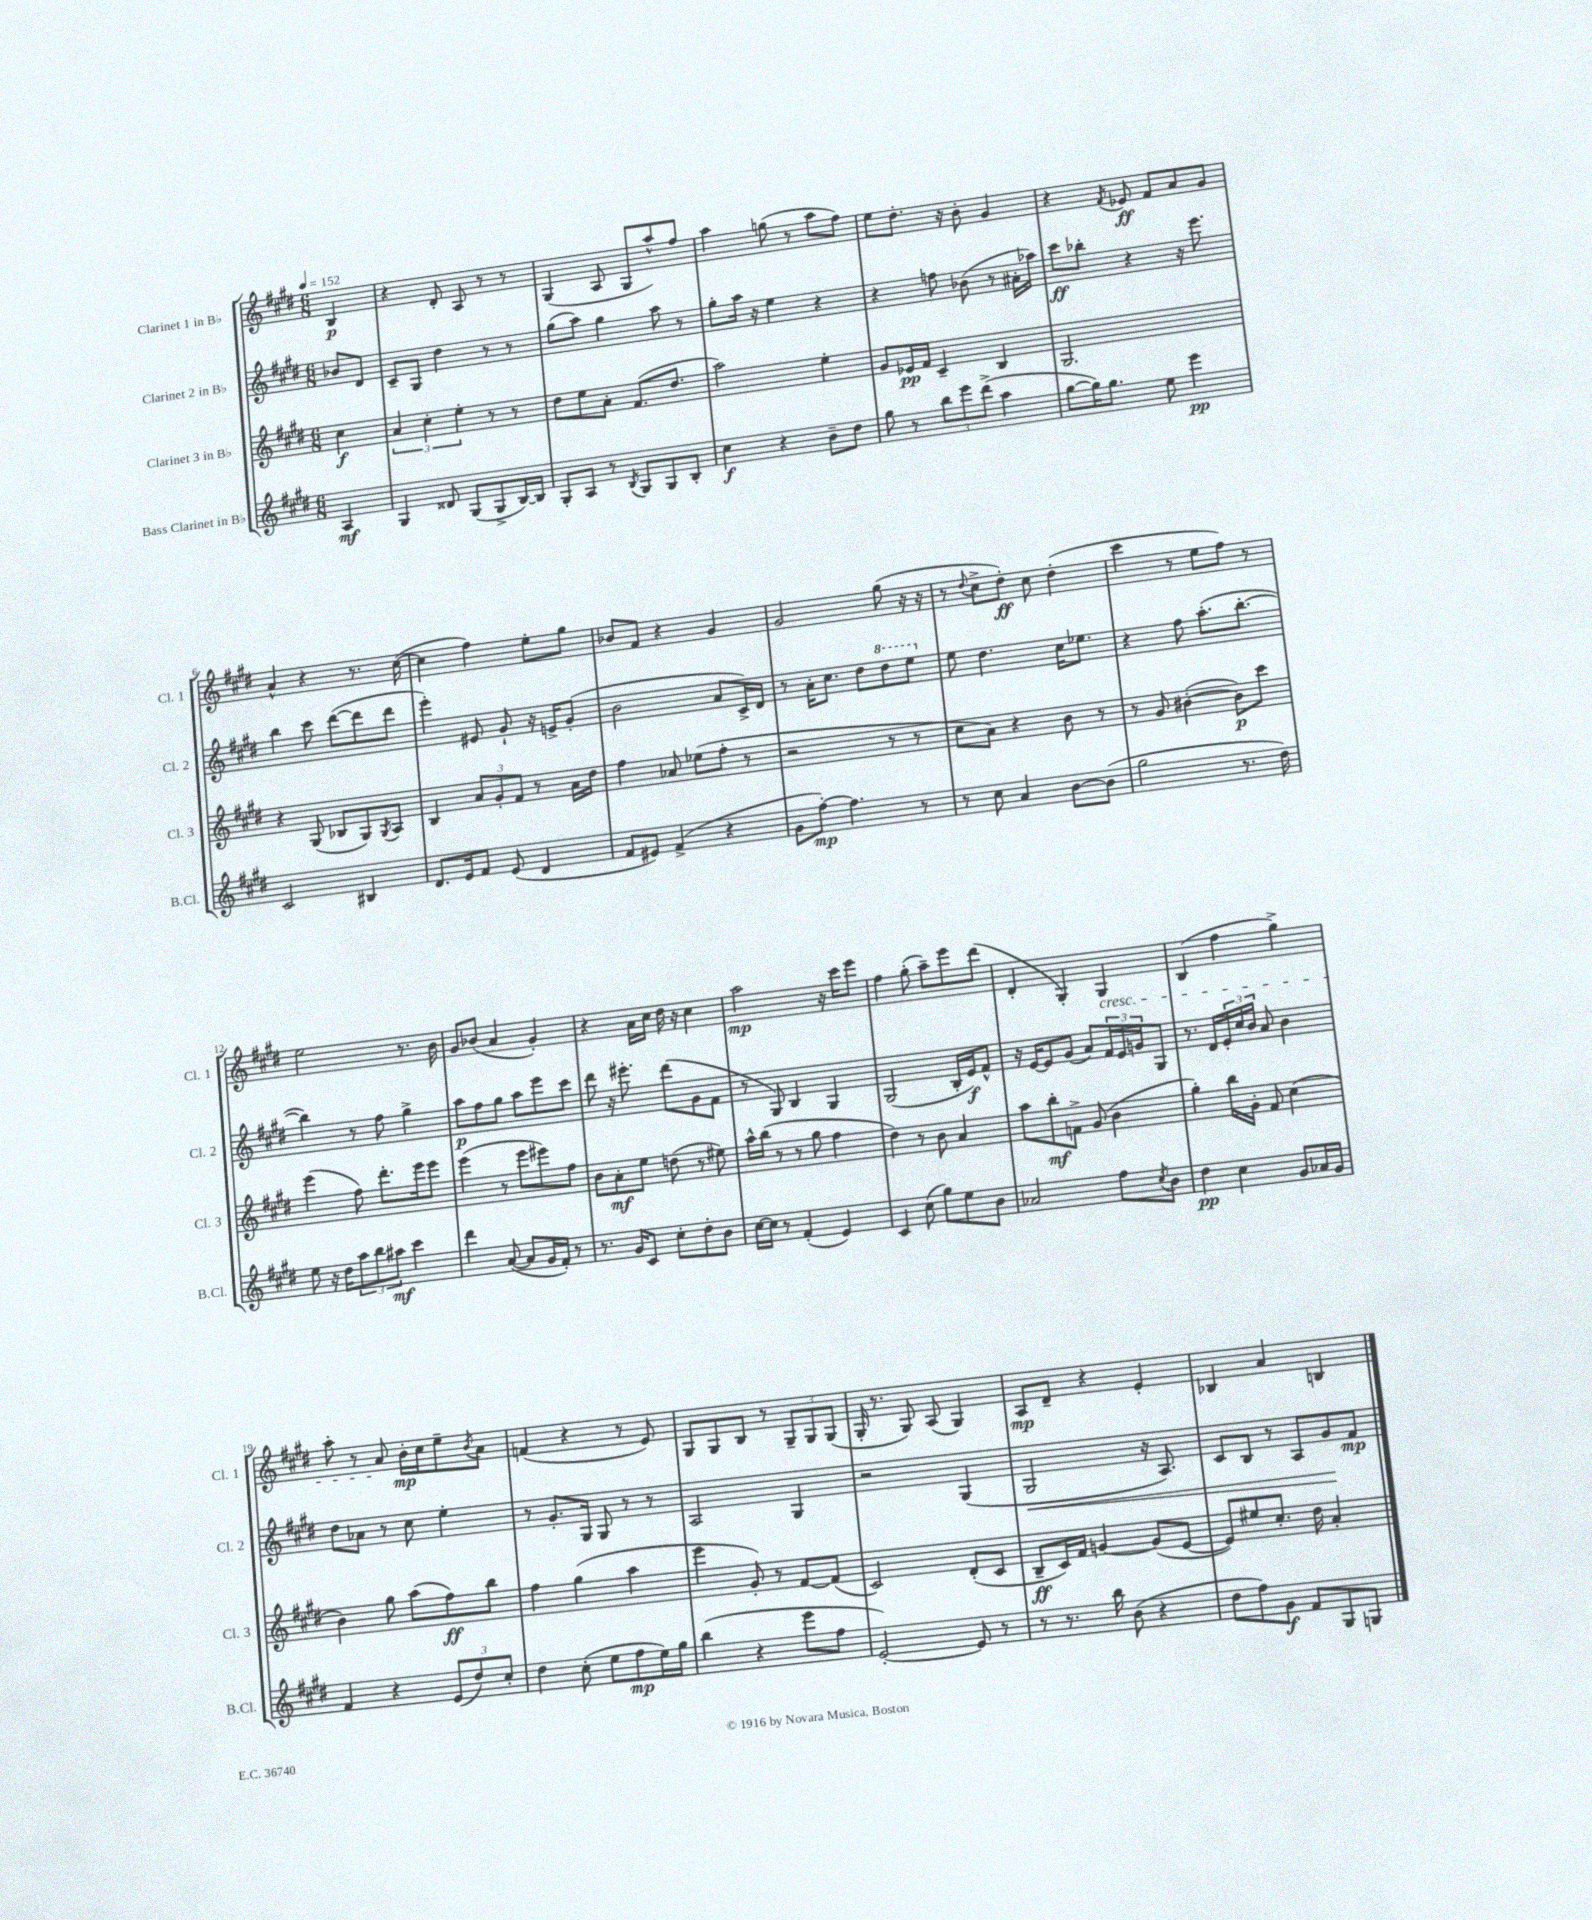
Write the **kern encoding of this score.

**kern	**kern	**kern	**kern
*staff4	*staff3	*staff2	*staff1
*clefG2	*clefG2	*clefG2	*clefG2
*k[f#c#g#d#]	*k[f#c#g#d#]	*k[f#c#g#d#]	*k[f#c#g#d#]
*M6/8	*M6/8	*M6/8	*M6/8
*MM152	*MM152	*MM152	*MM152
4A	4cc#	8b-	4B
.	.	8d#	.
=	=	=	=
4G#	6a	8c#~	4r
.	.	8G#	.
.	6cc#'	.	.
8d##	.	4dd#	8d#'
.	6ee'	.	.
(8G#	.	.	8A
8G#^	8r	8r	8r
[16B)	8r	8r	8r
16B]	.	.	.
=	=	=	=
8G#'	8dd#	(8gg#	(4G#
8A	8ee	8aa)	.
8r	8a'	4gg#	8A
8qB	.	.	.
8G#	(8.f#	.	8G#
8G#	.	8aa	8aa^^)
.	8.dd#	.	.
8B'	.	8r	8ff#
=	=	=	=
4cc#	2aa)	8gg#'	4aa
.	.	16aa	.
.	.	16r	.
4r	.	4ee	(8gg
.	.	.	8r
8b~	4ee'	4r	8aa
8dd#	.	.	8ff#)
=	=	=	=
8gg#	8g#	4r	8ee
8r	16e-	.	8.dd#'
.	16f#	.	.
12bb	4c#~	8ff	.
.	.	.	16r
12eee	.	.	.
.	.	(8b-	8b'
(12ddd#^	.	.	.
4aa	4B	8r	4g#
.	.	16a#'	.
.	.	16aa-)	.
=	=	=	=
[8gg#	2.G#	8ccc#	4r
16gg#])	.	8bb-'	.
8.gg#	.	.	.
.	.	.	8qf#
.	.	4r	8e-
8ee	.	.	8f#
4eee	.	16r	8a
.	.	8.eee	.
.	.	.	8g#
=	=	=	=
2c#	4r	4bb	4a^^
.	(8G#	8ccc#	4r
.	8B-	([8ddd#	.
4B#	8G#)	8ddd#]	8.r
.	8qG#	.	.
.	8A	8ddd#	.
.	.	.	([16cc#
=	=	=	=
8.d#	4B	4eee')	4cc#]
16e	.	.	.
8f#	12a	8e#	4ff#)
.	12g#'	.	.
(8e	.	8g#`	.
.	12f#	.	.
4d#	8r	16r	8ee'
.	.	16e^	.
.	16a	(8g#'	8gg#
.	16dd#	.	.
=	=	=	=
8f#	4ff#	2b	8b-
8e#)	.	.	8f#
(4f#^	8a-	.	4r
.	(8ee-	.	.
4r	8ff#'	8a	4g#
.	8r	16c#^)	.
.	.	16d#	.
=	=	=	=
8g#	2r	8r	2g#
[8ff#')	.	16a'	.
.	.	8.cc#	.
4.ff#]	.	.	.
.	.	8dd#	.
.	8r	8ddd#	(8gg#
8r	8r	8eee	16r
.	.	.	16r
=	=	=	=
8r	8cc#	8ee	8r
.	.	.	8qqdd#
8cc#	8a)	4.dd#	8cc#^
4a	4r	.	8dd#')
.	.	.	8cc#
[8b	8b	16cc#	(4dd#'
.	.	8.ee-	.
(8b]	8r	.	.
=	=	=	=
2gg#	8r	4r	4ccc#
.	8g#	.	.
.	([4b#'	8ff#	8r
.	.	(8.aa'	8ee
8.r	8b#])	.	8ff#)
.	.	[8.bb'	.
.	8ccc#	.	8r
16dd#)	.	.	.
=	=	=	=
8ee	(4eee	4bb])	2ee
16r	.	.	.
16dd#	.	.	.
12aa	8ff#)	8r	.
12bb	.	.	.
.	8.ddd#'	8ff#	.
12aa#	.	.	.
4ccc#	.	4gg#^	8.r
.	16eee	.	.
.	8eee	.	.
.	.	.	16b
=	=	=	=
4ddd#	(4eee	8aa	8g#
.	.	8ff#	(8b-
([8a	8r	8gg#	4a
8a]	8eee	8aa	.
16g#	8eee#)	8eee	4g#')
16f#')	.	.	.
8r	8ff#	8ccc#	.
=	=	=	=
8.r	8b	8ddd#	4r
.	8a'	16r	.
16g#	.	8.eee#'	.
8c#	8ee	.	16a
.	.	.	16cc#
8cc#'	(8dd	(8ddd#	16dd#
.	.	.	16r
8dd#'	8r	8g#	4cc#
8b	8ee#)	8f#	.
=	=	=	=
[16cc#	16aa^^	8r	2aa
16cc#]	(16bb	.	.
8r	8r	8G#)	.
(4f#'	8r	4B	.
.	8gg#	.	.
4e)	4ff#	4G#	16r
.	.	.	16ccc#
.	.	.	8eee
=	=	=	=
4c#	4dd#)	(2G#	4ff#
(8cc#	8r	.	(8gg#'
8gg#)	8b	.	8aa~)
8ee	4a	16B'	8eee
.	.	16e)	.
8b	.	8f#^^	(8ddd#
=	=	=	=
2a-	8aa	16r	4d#'
.	.	[16e	.
.	8bb'	8e]	.
.	8f^	(8g#	4G#')
.	(8g#	8a)	.
8ff#	4b	24f#	4G#
.	.	24e	.
.	.	24g	.
8qcc#	.	.	.
8b	.	8G#	.
=	=	=	=
4dd#	4gg#')	8.r	(4B
.	.	16d#	.
4cc#	16bb	24e'	4ff#
.	.	24cc#	.
.	16g#'	.	.
.	.	24b	.
.	8f#	8a	.
8g#	(4cc#	4b	4gg#^)
16a-	.	.	.
16g#	.	.	.
=	=	=	=
4f#	4b)	8dd#	8aa'
.	.	8a-	8r
4r	8gg#	8r	8a
.	(8aa	8cc#	16b'
.	.	.	16cc#
(12e	8ff#)	4ee'	8ee~
12dd#)	.	.	.
.	.	.	8qb
.	8bb	.	8a
12cc#'	.	.	.
=	=	=	=
4dd#	4ff#	8r	(4f
.	.	8.g#'	.
(8cc#'	(4gg#	.	4r
.	.	16G#	.
8ee	.	8G#	.
8ff#	4aa	8r	8r
16ee)	.	8r	8e)
16gg#	.	.	.
=	=	=	=
(4bb	4eee	2A	8G#
.	.	.	8G#
4r	8g#')	.	8B
.	8r	.	8r
8eee	[8f#	4G#	12G#~
.	.	.	12G#
8ff#	(8f#]	.	.
.	.	.	(12G#
=	=	=	=
[2e')	2c#)	2r	16G#'
.	.	.	8.r
.	.	.	8G#)
.	.	.	(8A
8e]	(8d#'	(4G#	4G#)
8r	8c#	.	.
=	=	=	=
8r	8B~	2G#	8A
8.r	16c#)	.	8d#~
.	16f#	.	.
.	[4g	.	4r
16bb	.	.	.
(8b	.	.	.
4r	(8g]	16r	4e'
.	.	8.A)	.
.	[8e	.	.
=	=	=	=
8dd#	8e])	8c#	4B-
8ff#)	8ee#	8B	.
8g#	8.cc#'	8r	4a
8f#	.	8A	.
.	16dd#	.	.
8G#	4a'	8g#	4B
8G	.	8f#	.
==	==	==	==
*-	*-	*-	*-
